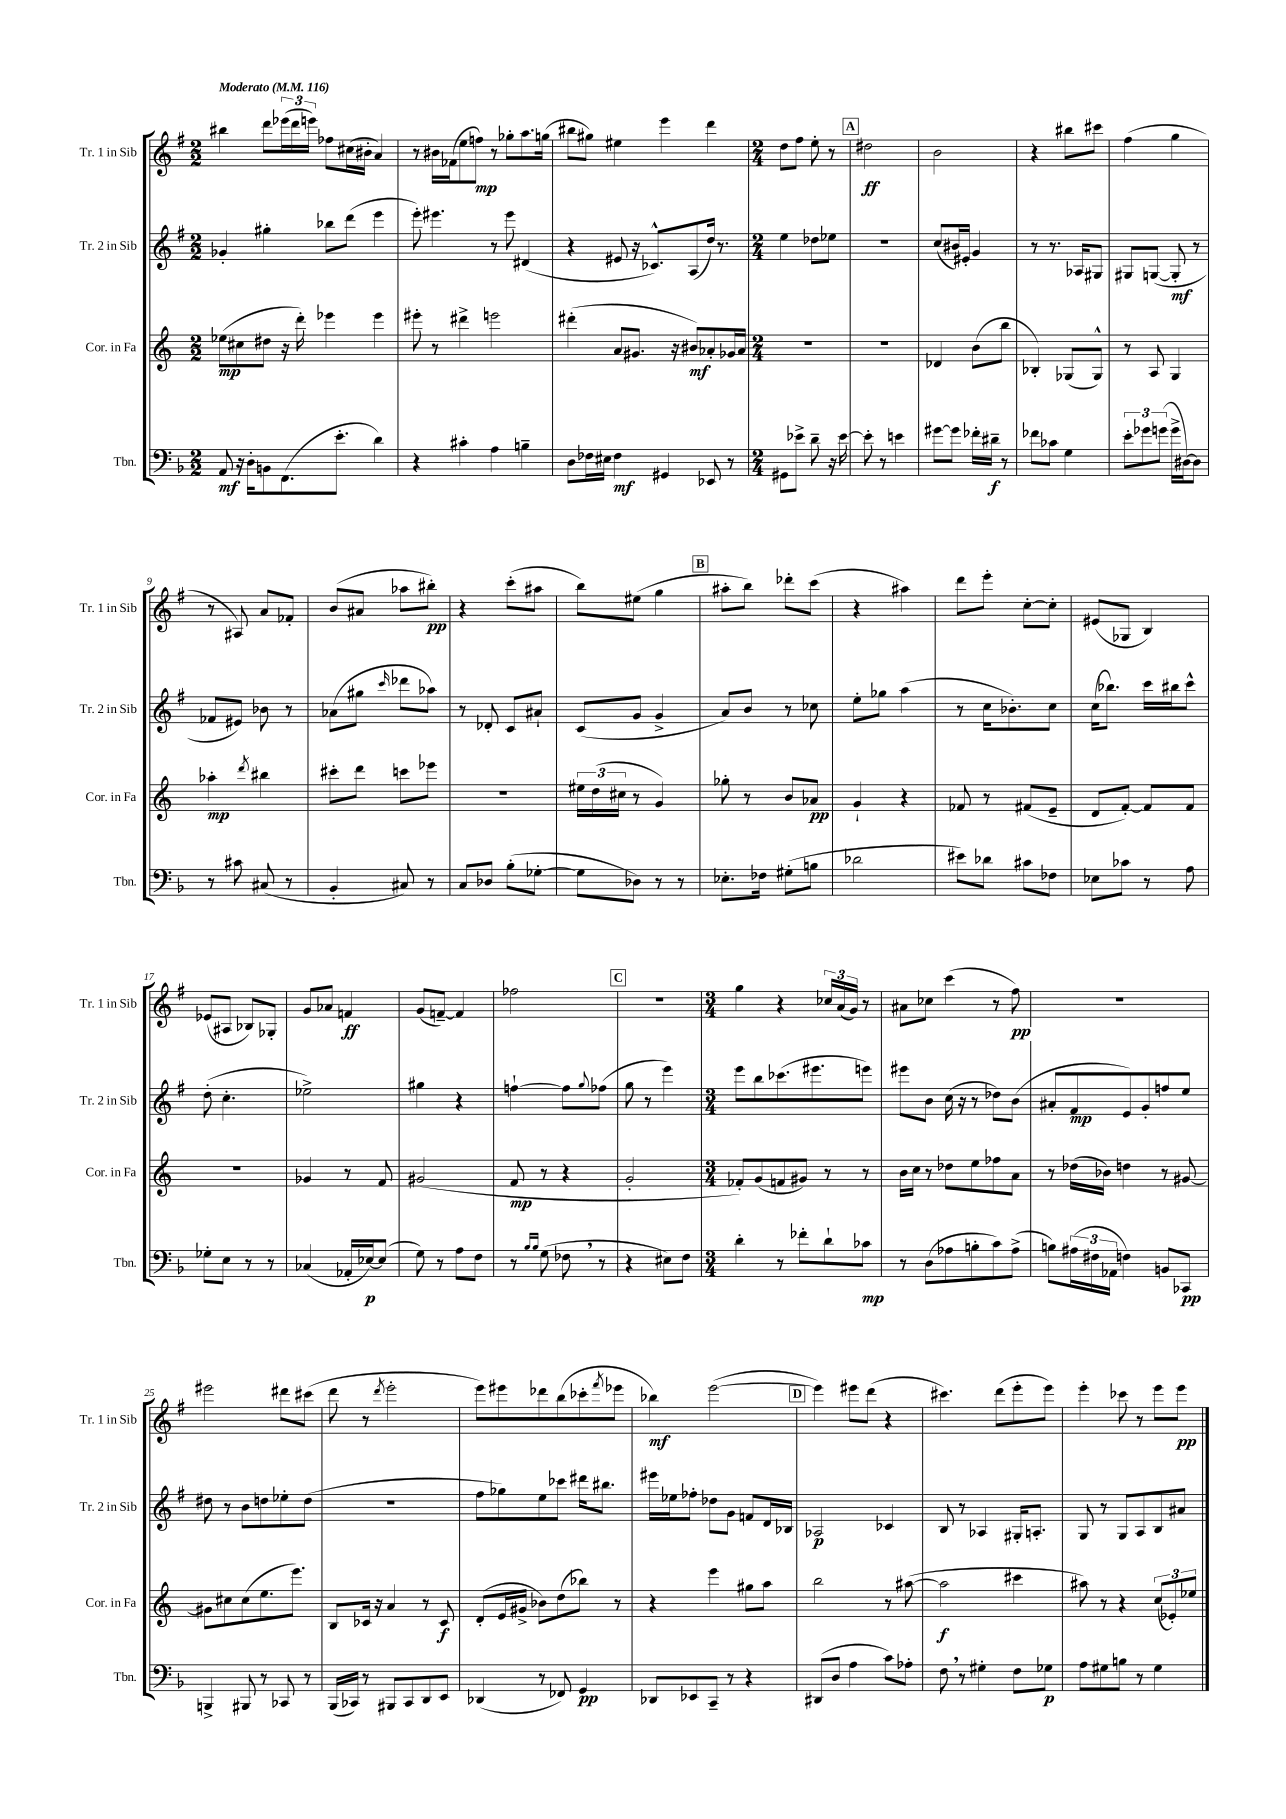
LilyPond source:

<<
\new StaffGroup <<
\new Staff = "s0" \with { instrumentName = "Tr. 1 in Sib" shortInstrumentName = "Tr. 1 in Sib" } {
    \clef treble \key g \major \numericTimeSignature \time 2/2 \tempo "Moderato" 4 = 116
    bis''4 d'''8 \tuplet 3/2 { ees'''16( d'''16 e'''16) } fes''8 cis''16( bis'16-. a'4) |
    r8 bis'16 fes'16( e''8 f''8\mp) r8 ges''8-. a''8. g''16( |
    bis''8 gis''8) eis''4 e'''4 d'''4 |
    \numericTimeSignature \time 2/4 d''8 fis''8 e''8-. r8 |
    \mark \markup { \box "A" } dis''2\ff |
    b'2 |
    r4 bis''8 cis'''8 |
    fis''4( g''4 |
    r8 ais8) a'8 fes'8-. |
    b'8( ais'8 aes''8 bis''8-.\pp) |
    r4 c'''8-.( ais''8 |
    b''8) eis''8( g''4 |
    \mark \markup { \box "B" } ais''8-. b''8) des'''8-. c'''8( |
    r4 ais''4) |
    d'''8 e'''8-. c''8~-. c''8-. |
    eis'8( ges8 b4) |
    ees'8( ais8 bes8) ges8-. |
    g'8 aes'8 f'4\ff |
    g'8( f'8~--) f'4 |
    fes''2 |
    \mark \markup { \box "C" } r2 |
    \numericTimeSignature \time 3/4 g''4 r4 \tuplet 3/2 { ces''16 a'16( g'16) } r8 |
    ais'8 ces''8 c'''4( r8 fis''8\pp) |
    R2. |
    eis'''2 dis'''8 cis'''8( |
    d'''8 r8 \acciaccatura { d'''8 } e'''2-. |
    e'''8) eis'''8 des'''8 b''8( ces'''8-. \acciaccatura { fis'''8 } ees'''8 |
    bes''4\mf) e'''2~( |
    \mark \markup { \box "D" } e'''4) eis'''8 d'''8( r4 |
    cis'''4.) d'''8( e'''8-. e'''8) |
    e'''4-. ces'''8 r8 e'''8 e'''8\pp \bar "|." |
}
\new Staff = "s1" \with { instrumentName = "Tr. 2 in Sib" shortInstrumentName = "Tr. 2 in Sib" } {
    \clef treble \key g \major \numericTimeSignature \time 2/2
    ges'4-. gis''4-. bes''8 d'''8( e'''4 |
    e'''8-.) eis'''4. r8 eis'''8 dis'4( |
    r4 eis'8 r16 ces'8.-^) a8( d''16) r8. |
    \numericTimeSignature \time 2/4 e''4 des''8 ees''8 |
    \mark \markup { \box "A" } R2 |
    c''8( bis'16) eis'16-. g'4 |
    r8 r8. aes16 gis8 |
    gis8 g8~( g8-.\mf r8 |
    fes'8 eis'8) bes'8 r8 |
    aes'8( gis''8 \grace { c'''16 } des'''8 aes''8) |
    r8 des'8-. c'8 ais'8-! |
    c'8( g'8 g'4-> |
    \mark \markup { \box "B" } a'8) b'8 r8 ces''8 |
    e''8-. ges''8 a''4( |
    r8 c''16 bes'8.-.) c''8 |
    c''16( bes''8.) c'''16 bis''16 c'''8-^ |
    d''8-.( c''4.-. |
    ees''2->) |
    gis''4 r4 |
    f''4~-! f''8 \appoggiatura { g''8 } fes''8( |
    \mark \markup { \box "C" } g''8 r8 e'''4) |
    \numericTimeSignature \time 3/4 e'''8 b''8 ces'''8.( eis'''8. e'''8) |
    eis'''8 b'8 c''16( r16 r8 des''8) b'8( |
    ais'8-. fis'8\mp e'8) g'8-. f''8 e''8 |
    dis''8 r8 b'8 d''8 ees''8-. d''8( |
    R2. |
    fis''8 ges''8) e''8 ces'''8 dis'''16 bis''8. |
    eis'''16 ees''16 fes''8-. des''8 g'8 f'8 d'16 bes16 |
    \mark \markup { \box "D" } aes2\p ces'4 |
    b8 r8 aes4 gis16-. a8.-. |
    g8 r8 g8 a8 b8 ais'8 \bar "|." |
}
\new Staff = "s2" \with { instrumentName = "Cor. in Fa" shortInstrumentName = "Cor. in Fa" } {
    \clef treble \key c \major \numericTimeSignature \time 2/2
    ees''8\mp( cis''8 dis''8 r16 d'''16-.) ees'''4 ees'''4 |
    eis'''8-. r8 dis'''4-> e'''2 |
    dis'''4-.( a'8 gis'8. r16 bis'8\mf) aes'8-. ges'16 aes'16 |
    \numericTimeSignature \time 2/4 R2 |
    \mark \markup { \box "A" } R2 |
    des'4 b'8( b''8 |
    bes4-.) ges8( ges8-^) |
    r8 a8 g4 |
    aes''4-.\mp \acciaccatura { d'''8 } bis''4 |
    cis'''8-. d'''8 c'''8 ees'''8 |
    r2 |
    \tuplet 3/2 { eis''16 d''16( cis''16 } r8 g'4) |
    \mark \markup { \box "B" } ges''8-. r8 b'8 aes'8\pp |
    g'4-! r4 |
    fes'8 r8 fis'8( e'8-- |
    d'8 f'8~-.) f'8 f'8 |
    r2 |
    ges'4 r8 f'8 |
    gis'2( |
    f'8\mp r8 r4 |
    \mark \markup { \box "C" } g'2-. |
    \numericTimeSignature \time 3/4 fes'8-.) g'8( f'8 gis'8) r8 r8 |
    b'16 c''16 r8 des''8 e''8 fes''8 a'8 |
    r8 des''16( bes'16) d''4 r8 gis'8~ |
    gis'8 cis''8 cis''8( e''8. e'''8.) |
    b8 ces'16 r16 a'4 r8 ces'8\f |
    d'8-.( e'16 gis'16-> bes'8) d''8( bes''8) r8 |
    r4 e'''4 gis''8 a''8 |
    \mark \markup { \box "D" } b''2 r8 ais''8~( |
    ais''2\f cis'''4 |
    ais''8) r8 r4 \tuplet 3/2 { c''8( ees'8-.) ees''8 } \bar "|." |
}
\new Staff = "s3" \with { instrumentName = "Tbn." shortInstrumentName = "Tbn." } {
    \clef bass \key f \major \numericTimeSignature \time 2/2
    a,8\mf r16 d16-. b,8 f,8.( e'8.-. d'4) |
    r4 cis'4-. a4 b4-- |
    d8 fes16 eis16 fes4\mf gis,4 ees,8 r8 |
    \numericTimeSignature \time 2/4 gis,8 ees'8-> d'8-- r16 ees'16~ |
    \mark \markup { \box "A" } ees'8-. r8 e'4 |
    gis'8~ gis'8 fes'16-. dis'16--\f r8 |
    fes'8 ces'8 g4 |
    \tuplet 3/2 { e'8-. ges'8 g'8( } g'16-> dis16~) dis8 |
    r8 cis'8 cis8( r8 |
    bes,4-. cis8) r8 |
    c8 des8 bes8-.( ges8~-. |
    ges8 des8) r8 r8 |
    \mark \markup { \box "B" } ees8.-. fes16 gis8-.( b8 |
    des'2 |
    eis'8) des'8 cis'8 fes8 |
    ees8 ces'8 r8 a8 |
    ges8-. e8 r8 r8 |
    ces4( aes,16-. ees16~\p) ees8( |
    g8) r8 a8 f8 |
    r8 \grace { bes16 bes16 } g8( fes8 \breathe r8 |
    \mark \markup { \box "C" } r4 eis8) f8 |
    \numericTimeSignature \time 3/4 d'4-. r8 fes'8-. d'8-! ces'8\mp |
    r8 d8( aes8 b8-. c'8) aes8->( |
    b8) \tuplet 3/2 { ais16( fis16 aes,16 } f4) b,8 ces,8\pp |
    b,,4-> bis,,8 r8 ces,8 r8 |
    bes,,16( ces,16) r8 bis,,8 ces,8 d,8 e,8 |
    des,4( r8 fes,8) g,4\pp |
    des,8 ees,8 c,8-- r8 r4 |
    \mark \markup { \box "D" } dis,8( d8 a4 c'8) aes8-. |
    f8 \breathe r8 gis4-. f8 ges8\p |
    a8 gis8 b8 r8 gis4 \bar "|." |
}
>>
>>
